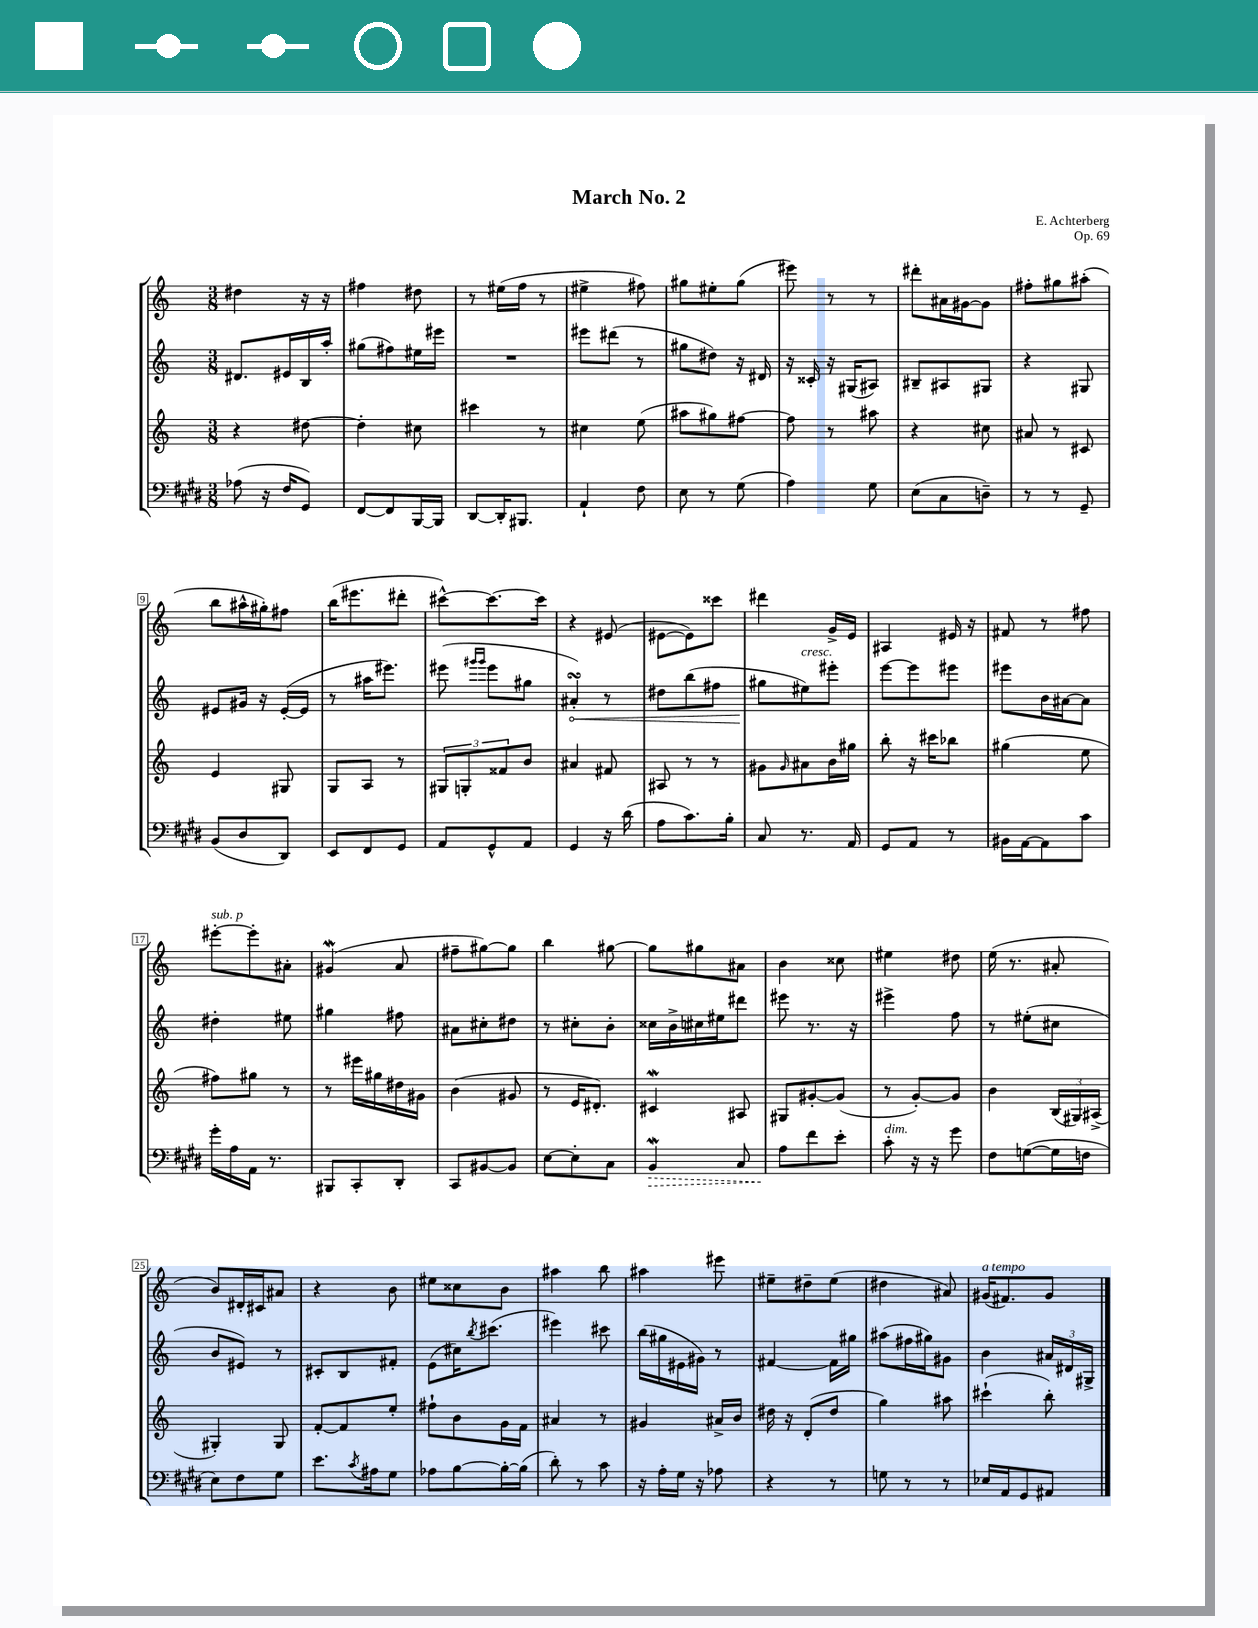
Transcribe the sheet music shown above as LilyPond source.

\header { title = "March No. 2" composer = "E. Achterberg" opus = "Op. 69" }
<<
\new StaffGroup <<
\new Staff = "s0" {
    \clef treble \key c \major \numericTimeSignature \time 3/8
    dis''4 r16 r16 |
    fis''4 dis''8 |
    r8 eis''16( f''16 r8 |
    eis''4-> fis''8) |
    gis''8 eis''8-. gis''8( |
    eis'''8) r8 r8 |
    dis'''8-. ais'16 gis'16~ gis'8 |
    fis''8-. gis''8 ais''8-.( |
    b''8 ais''16-^ gis''16-.) fis''8 |
    b''16( eis'''8. dis'''8-. |
    cis'''8~-^) cis'''8.~ cis'''16 |
    r4 eis'8( |
    eis'8~ eis'8) cisis'''8 |
    dis'''4 g'16-> e'16 |
    ais4 eis'16 r16 |
    fis'8 r8 fis''8 |
    eis'''8~-.^\markup { \italic "sub. p" } eis'''8-. ais'8-. |
    gis'4\mordent( a'8 |
    fis''8-- gis''8~) gis''8 |
    b''4 gis''8~ |
    gis''8 gis''8 ais'8 |
    b'4 cisis''8 |
    eis''4 dis''8 |
    e''16( r8. ais'8-. |
    b'8) dis'16-. cis'16 ais'8 |
    r4 b'8 |
    eis''8 cisis''8 b'8 |
    ais''4 b''8 |
    ais''4 eis'''8 |
    eis''8-- dis''8-- eis''8( |
    dis''4 ais'8) |
    gis'16^\markup { \italic "a tempo" }( fis'8.) gis'8 \bar "|." |
}
\new Staff = "s1" {
    \clef treble \key c \major \numericTimeSignature \time 3/8
    dis'8. eis'16 b16 a''16-. |
    gis''8( fis''8) eis''16 eis'''16 |
    R4. |
    eis'''8 dis'''8( r8 |
    gis''8 dis''8) r16 dis'16 |
    r16 cisis'16-. r16 gis16( ais8) |
    bis8-- ais8 gis8 |
    r4 gis8 |
    eis'8 gis'16 r16 eis'16~-.( eis'16 |
    r8 ais''16 eis'''8.) |
    eis'''8( \grace { gis'''16 gis'''16 } eis'''8 gis''8 |
    \once \override Hairpin.circled-tip = ##t ais'4-.\turn\<) r8 |
    dis''8 b''8( fis''8 |
    gis''8\! eis''8^\markup { \italic "cresc." }) eis'''8-. |
    e'''8~ e'''8 eis'''8 |
    eis'''8 b'16 ais'16~ ais'8 |
    dis''4-. eis''8 |
    gis''4 fis''8 |
    ais'8 cis''8-. dis''8 |
    r8 cis''8-. b'8-. |
    cisis''16 b'16-> cis''16 eis''16 dis'''8 |
    eis'''8 r8. r16 |
    eis'''4-> f''8 |
    r8 eis''8-.( cis''8 |
    b'8 eis'8) r8 |
    cis'8-. b8 fis'8-. |
    e'8( cis''16) \acciaccatura { b''8 } cis'''8.( |
    eis'''4) cis'''8 |
    b''16( gis''16 eis'16 gis'16) r8 |
    fis'4~ fis'16 gis''16 |
    ais''8( fis''16 gis''16) gis'8 |
    b'4 \tuplet 3/2 { ais'16 dis'16 gis16-> } \bar "|." |
}
\new Staff = "s2" {
    \clef treble \key c \major \numericTimeSignature \time 3/8
    r4 dis''8~ |
    dis''4-. cis''8 |
    cis'''4 r8 |
    cis''4 e''8( |
    ais''8 gis''8) fis''8~ |
    fis''8 r8 ais''8 |
    r4 cis''8 |
    ais'8 r8 cis'8 |
    e'4 gis8 |
    g8 a8 r8 |
    \tuplet 3/2 { gis8 g8-. fisis'8 } b'8 |
    ais'4 fis'8 |
    ais8 r8 r8 |
    gis'8 \grace { gis'16 } ais'8 b'16 gis''16 |
    b''8-. r16 cis'''16 bes''8 |
    gis''4( e''8 |
    fis''8) gis''8 r8 |
    r8 eis'''16 gis''16 dis''16 gis'16 |
    b'4( gis'8 |
    r8 e'16 dis'8.-.) |
    cis'4\mordent ais8 |
    gis8 gis'8~-. gis'8( |
    r8 g'8~-.) g'8 |
    b'4 \tuplet 3/2 { b16( gis16) ais16->( } |
    gis4-.) gis8 |
    f'8~-. f'8 e''8-. |
    fis''8-! b'8 g'16 f'16 |
    ais'4 r8 |
    gis'4 ais'16-> b'16 |
    dis''16 r16 d'8-.( dis''8 |
    g''4) ais''8 |
    cis'''4-!( b''8-.) \bar "|." |
}
\new Staff = "s3" {
    \clef bass \key e \major \numericTimeSignature \time 3/8
    aes8( r16 fis16 gis,8) |
    fis,8~ fis,8 b,,16~ b,,16 |
    dis,8~ dis,16-. bis,,8. |
    a,4-! fis8 |
    e8 r8 gis8( |
    a4) gis8 |
    e8( cis8 d8--) |
    r8 r8 gis,8-- |
    b,8( dis8 dis,8) |
    e,8 fis,8 gis,8 |
    a,8 gis,8-^ a,8 |
    gis,4 r16 dis'16( |
    a8 cis'8.) b16-. |
    cis8 r8. a,16 |
    gis,8 a,8 r8 |
    bis,16 a,16~ a,8 cis'8 |
    gis'16-. a16 a,16 r8. |
    bis,,8 cis,8-. dis,8-. |
    cis,8 bis,8~ bis,8 |
    e8~ e8-. cis8 |
    \once \override Hairpin.style = #'dashed-line b,4\mordent\> cis8 |
    a8\! fis'8 e'8-. |
    cis'8-.^\markup { \italic "dim." } r16 r16 gis'8 |
    fis8 g8~( g16 f16 |
    e8) fis8 gis8 |
    e'8. \acciaccatura { cis'8 } ais16 gis8 |
    aes8 b8~ b16~-. b16( |
    dis'8-.) r8 cis'8 |
    r16 a16-. gis16 r16 aes8 |
    r4 r8 |
    g8 r8 r8 |
    ees16 a,16 gis,8 ais,8 \bar "|." |
}
>>
>>
\layout { \context { \Score \override BarNumber.stencil = #(make-stencil-boxer 0.1 0.3 ly:text-interface::print) } }
